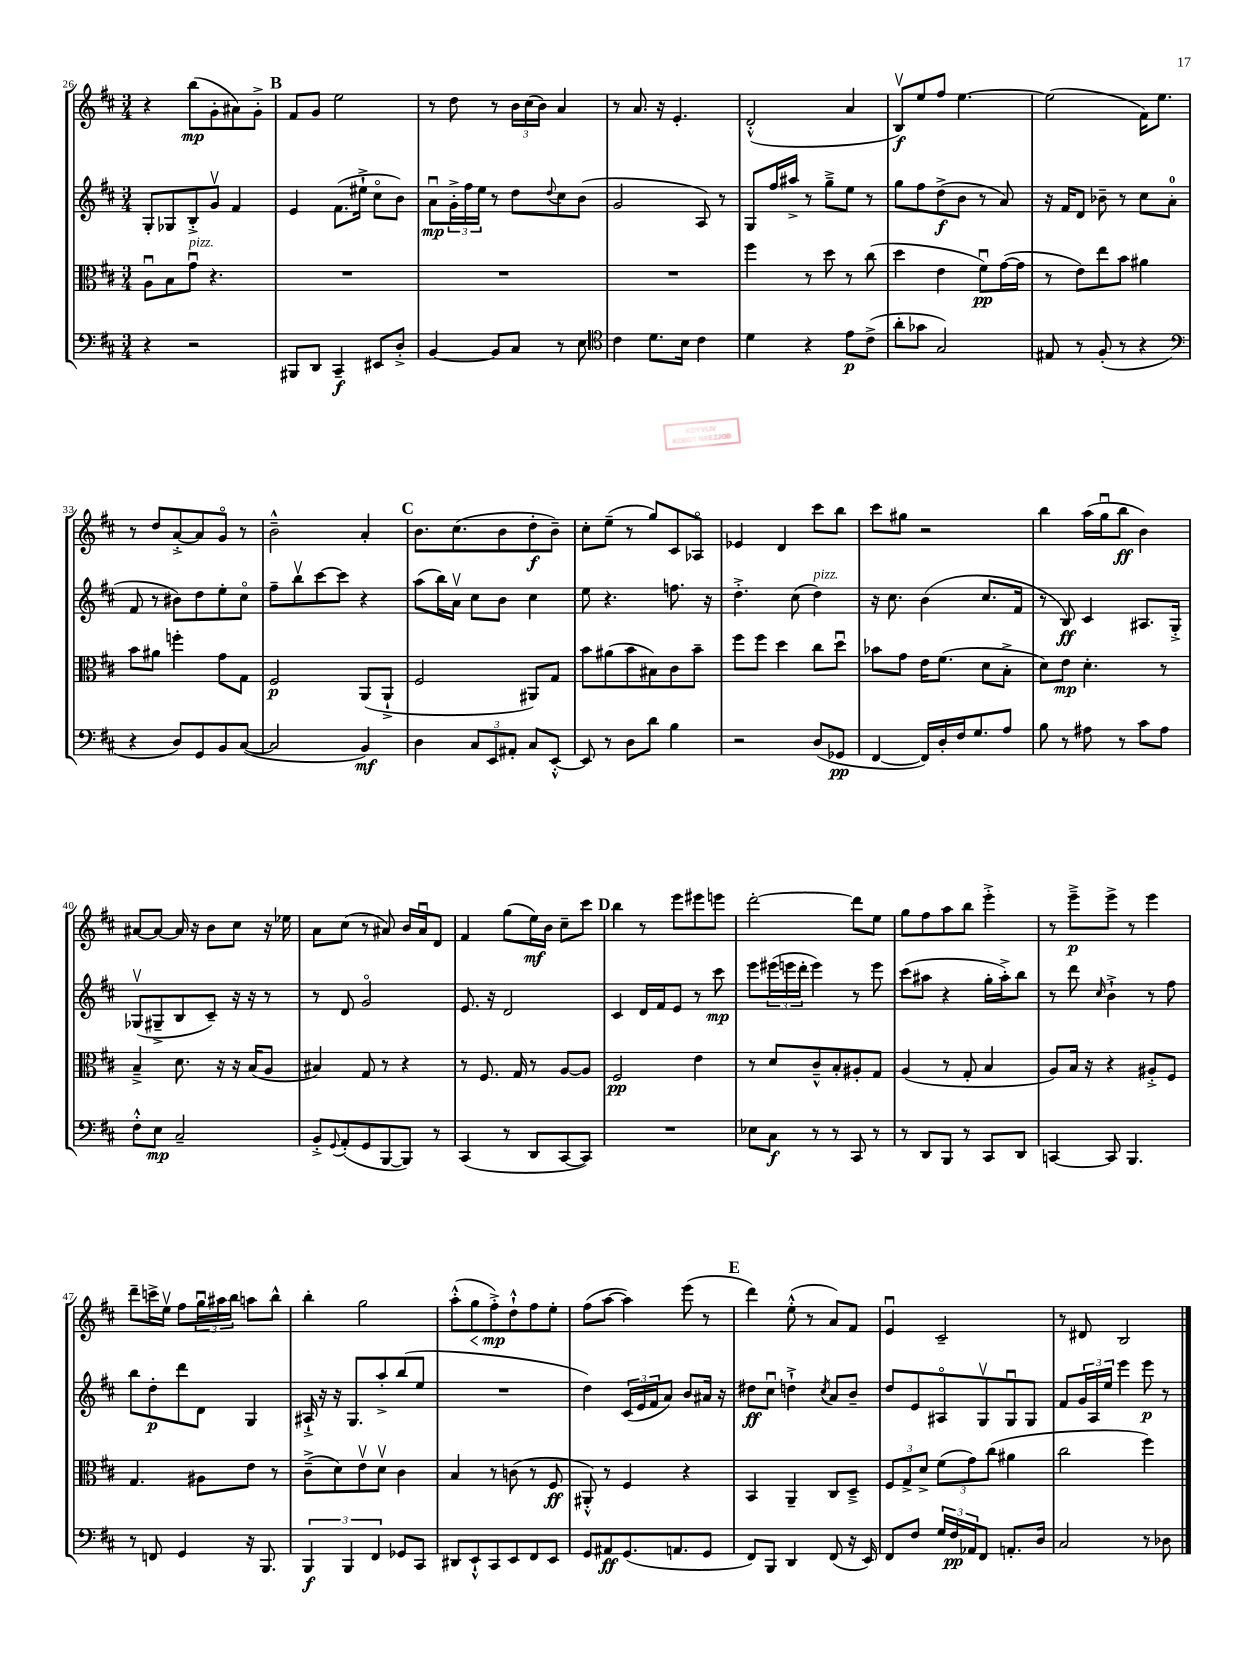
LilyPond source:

<<
\new StaffGroup <<
\new Staff = "s0" {
    \clef treble \key d \major \numericTimeSignature \time 3/4
    r4 b''8\mp( g'8-. ais'8) g'8-.-> |
    \mark \markup { \bold "B" } fis'8 g'8 e''2 |
    r8 d''8 r8 \tuplet 3/2 { b'16 cis''16( b'16) } a'4 |
    r8 a'8. r16 e'4.-. |
    d'2-.-^( a'4 |
    b8\upbow\f) e''8 fis''8 e''4.~ |
    e''2( fis'16) e''8. |
    r8 d''8 a'8~-.-> a'8 g'8\flageolet r8 |
    b'2---^ a'4-. |
    \mark \markup { \bold "C" } b'8. cis''8.( b'8 d''8-.\f b'8--) |
    cis''8-. e''8--( r8 g''8) cis'8 aes8\flageolet |
    ees'4 d'4 cis'''8 b''8 |
    cis'''8 gis''8 r2 |
    b''4 a''16( g''16\downbow b''8\ff b'4) |
    ais'8~ ais'8~ ais'16 r16 b'8 cis''8 r16 ees''16 |
    a'8 cis''8( r8 ais'8) b'16 ais'16\downbow d'8 |
    fis'4 g''8( e''16\mf) b'16 cis''8-- cis'''8 |
    \mark \markup { \bold "D" } b''4 r8 e'''8 eis'''8 e'''8 |
    d'''2~-. d'''8 e''8 |
    g''8 fis''8 a''8 b''8 e'''4-.-> |
    r8 e'''8--->\p e'''8-> r8 e'''4 |
    d'''8-- c'''16-> e''16\upbow fis''8 \tuplet 3/2 { g''16\downbow ais''16 b''16 } a''8 b''8-^ |
    b''4-. g''2 |
    a''8-.-^( g''8\< fis''8-.->\mp\!) d''8-!-^ fis''8 e''8-. |
    fis''8( a''8~ a''4) e'''8( r8 |
    \mark \markup { \bold "E" } d'''4) e''8-.-^( r8 a'8) fis'8 |
    e'4\downbow cis'2-- |
    r8 dis'8 b2 \bar "|." |
}
\new Staff = "s1" {
    \clef treble \key d \major \numericTimeSignature \time 3/4
    g8-. ges8 b8-.-> g'8\upbow fis'4 |
    \mark \markup { \bold "B" } e'4 fis'8.( eis''16-!-> cis''8\flageolet b'8) |
    a'8\downbow\mp \tuplet 3/2 { g'16-.-> fis''16 e''16 } r8 d''8 \appoggiatura { d''8 } cis''8 b'8( |
    g'2 a8) r8 |
    g8 fis''16 ais''16-> r8 g''8---> e''8 r8 |
    g''8 fis''8 d''8->\f( b'8 r8 a'8) |
    r16 fis'16 d'8 bes'8-- r8 cis''8 a'8-0( |
    fis'8 r8 bis'8) d''8 e''8-. cis''8\flageolet |
    fis''8-- b''8\upbow cis'''8~ cis'''8 r4 |
    \mark \markup { \bold "C" } a''8( b''16) a'16\upbow cis''8 b'8 cis''4 |
    e''8 r4. f''8. r16 |
    d''4.-.-> cis''8( d''4^\markup { \italic "pizz." }) |
    r16 cis''8. b'4( cis''8. fis'16 |
    r8 b8\ff) cis'4 ais8. g16-.-> |
    ges8\upbow( gis8---> b8 cis'8--) r16 r16 r8 |
    r8 d'8 g'2\flageolet |
    e'8. r16 d'2 |
    \mark \markup { \bold "D" } cis'4 d'16 fis'16 e'8 r8 cis'''8\mp |
    e'''8 \tuplet 3/2 { eis'''16( e'''16 d'''16-. } e'''4) r8 e'''8 |
    cis'''8( ais''8 r4 g''16-. ais''16-.->) b''8 |
    r8 d'''8 \grace { cis''16 } b'4-!-> r8 fis''8 |
    b''8 d''8-.\p d'''8 d'8 g4 |
    ais16-!-> r16 r16 g8. a''8-.-> b''8( e''8 |
    R2. |
    d''4) \tuplet 3/2 { cis'16( e'16 fis'16 } a'8) b'8 ais'16 r16 |
    \mark \markup { \bold "E" } dis''8\ff cis''8\downbow d''4-!-> \acciaccatura { cis''8 } a'8 b'8-- |
    d''8 e'8 ais8\flageolet g8\upbow g8\downbow g8 |
    fis'8 \tuplet 3/2 { g'16 a16 e''16 } e'''4 e'''8\p r8 \bar "|." |
}
\new Staff = "s2" {
    \clef alto \key d \major \numericTimeSignature \time 3/4
    a8\downbow b8 g'8\downbow^\markup { \italic "pizz." } r4. |
    \mark \markup { \bold "B" } R2. |
    R2. |
    R2. |
    fis''4 r8 d''8 r8 cis''8( |
    d''4 e'4 fis'8\downbow\pp) g'16~( g'16 |
    r8 e'8) e''8 b'8 ais'4 |
    b'8 ais'8 f''4-. g'8 g8 |
    fis2\p a,8( a,8-!-> |
    \mark \markup { \bold "C" } fis2 ais,8) g8 |
    b'8 ais'8( b'8 bis8) cis'8 b'8-- |
    fis''8 fis''8 d''4 cis''8 d''8\downbow |
    bes'8 g'8 e'16 fis'8.( d'8 b8-.-> |
    d'8) e'8\mp d'4.-. r8 |
    b4---> d'8. r16 r16 b16( a8 |
    bis4) g8 r8 r4 |
    r8 fis8. g16 r8 a8~ a8 |
    \mark \markup { \bold "D" } fis2\pp e'4 |
    r8 d'8 cis'8---^ b8-. ais8-. g8 |
    a4( r8 g8-. b4 |
    a8) b16 r16 r4 ais8-.-> fis8 |
    g4. ais8 e'8 r8 |
    cis'8--->( d'8) e'8\upbow d'8\upbow cis'4 |
    b4 r8 c'8( r8 fis8\ff |
    ais,8-.-^) r8 fis4 r4 |
    \mark \markup { \bold "E" } b,4 a,4-- cis8 d8---> |
    \tuplet 3/2 { fis8 g8-> d'8-> } \tuplet 3/2 { fis'8( g'8) cis''8( } ais'4 |
    cis''2 fis''4) \bar "|." |
}
\new Staff = "s3" {
    \clef bass \key d \major \numericTimeSignature \time 3/4
    r4 r2 |
    \mark \markup { \bold "B" } bis,,8 d,8 cis,4--\f eis,8 d8-.-> |
    b,4~ b,8 cis8 r8 e8 |
    \clef tenor cis'4 d'8. b16 cis'4 |
    d'4 r4 e'8\p cis'8->( |
    a'8-. ges'8 g2) |
    eis8 r8 fis8-.( r8 r4 |
    \clef bass r4 d8) g,8 b,8 cis8~( |
    cis2 b,4\mf) |
    \mark \markup { \bold "C" } d4 \tuplet 3/2 { cis8 e,8 ais,8-. } cis8 e,8~-.-^ |
    e,8 r8 d8 d'8 b4 |
    r2 d8( ges,8\pp |
    fis,4~ fis,16) d16-. fis16 g8. a8 |
    b8 r8 ais8 r8 cis'8 ais8 |
    fis8-.-^ e8\mp cis2-- |
    b,8-.-> \appoggiatura { g,8 } a,8-.( g,8 b,,8~ b,,8) r8 |
    cis,4( r8 d,8 cis,8~ cis,8) |
    \mark \markup { \bold "D" } R2. |
    ees8 cis8\f r8 r8 cis,8 r8 |
    r8 d,8 b,,8 r8 cis,8 d,8 |
    c,4~ c,8 b,,4. |
    r8 f,8 g,4 r16 b,,8. |
    \tuplet 3/2 { b,,4\f b,,4 fis,4 } ges,8 cis,8 |
    dis,8 e,8-!-^ cis,8 e,8 fis,8 e,8 |
    g,8 ais,8\ff g,8.( a,8. g,8 |
    \mark \markup { \bold "E" } fis,8) b,,8 d,4 fis,8( r16 e,16) |
    fis,8 fis8 \tuplet 3/2 { g16 fis16\pp aes,16 } fis,8 a,8.-. d16 |
    cis2 r8 des8 \bar "|." |
}
>>
>>
\layout { \context { \Score currentBarNumber = #26 } }
